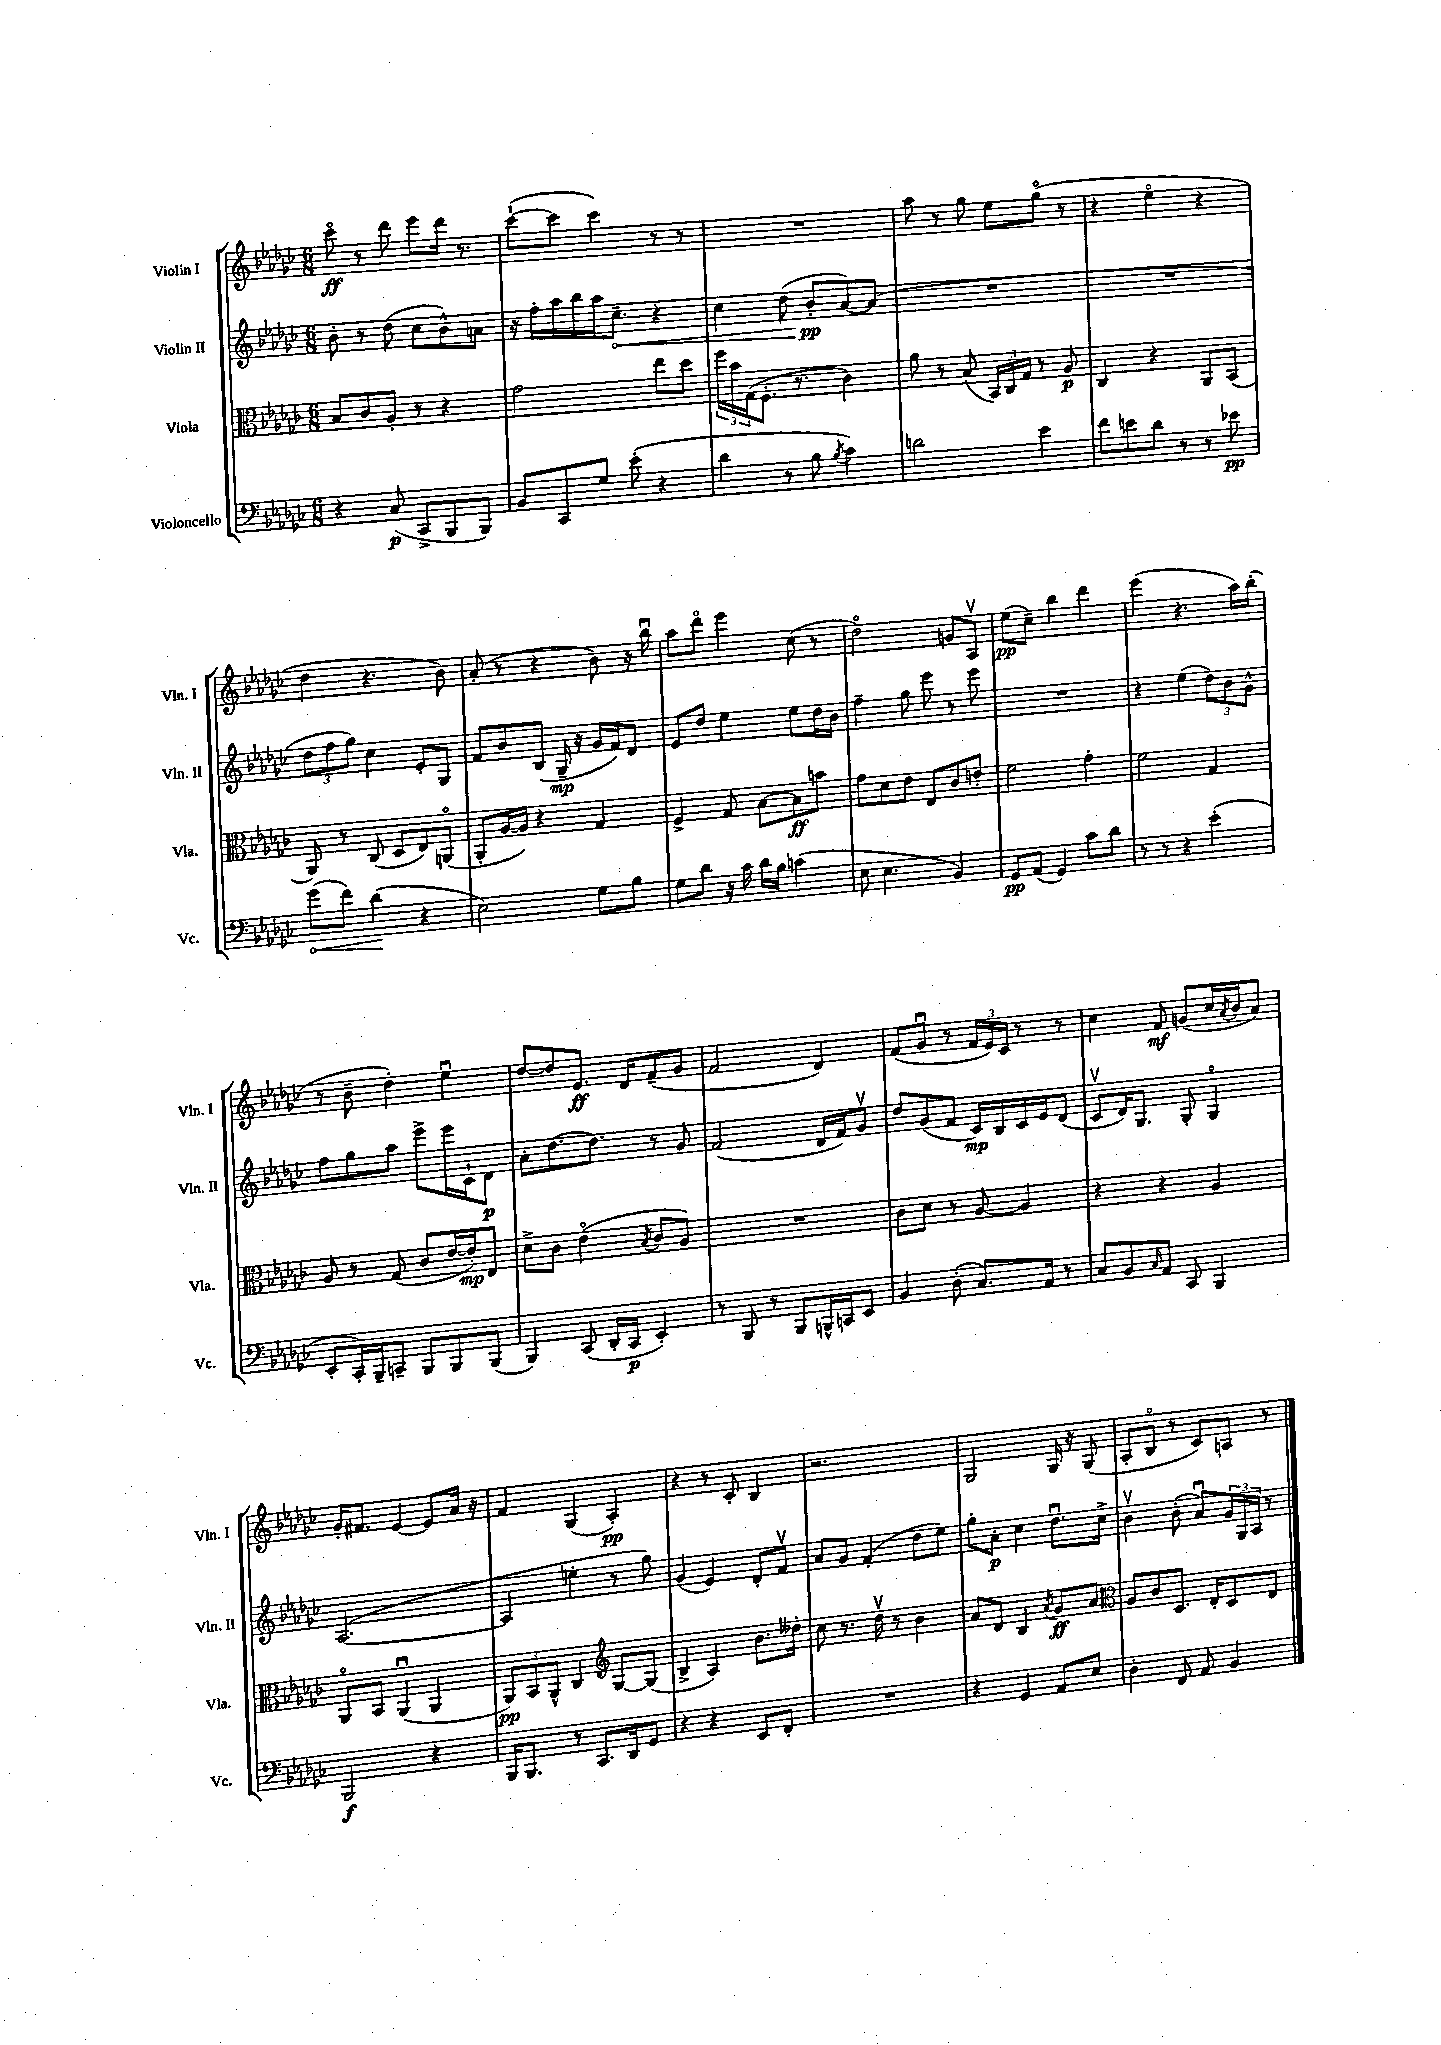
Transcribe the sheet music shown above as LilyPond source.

<<
\new StaffGroup <<
\new Staff = "s0" \with { instrumentName = "Violin I" shortInstrumentName = "Vln. I" } {
    \clef treble \key ges \major \numericTimeSignature \time 6/8
    ces'''8\flageolet\ff r8 des'''8 ees'''8 des'''16 r8. |
    ces'''8~-!( ces'''8 ces'''4) r8 r8 |
    R2. |
    aes''8 r8 ges''8 ees''8 ges''8\flageolet( r8 |
    r4 ees''4\flageolet r4 |
    des''4 r4. bes'8) |
    aes'8-.( r8 r4 bes'8) r16 bes''16\downbow |
    aes''8 des'''8\flageolet ees'''4 ces''8( r8 |
    des''2\flageolet) g'8 aes8\upbow |
    ees''8\pp( ces''8--) bes''4 des'''4 |
    ees'''4( r4. aes''16) bes''16-.( |
    r8 bes'8-- des''4-.) ees''4\downbow |
    des''8~ des''8 ees'8.\ff des'16 f'8--( ges'8 |
    f'2 des'4) |
    f'8( ges'8\downbow r8 \tuplet 3/2 { f'16 ees'16) ces'16 } r8 r8 |
    ces''4 f'8\mf g'8( ces''16 \acciaccatura { aes'8 } bes'16 aes'8) |
    ges'16-. fis'8. ees'4~ ees'8 aes'16 r16 |
    f'4 ges4( aes4-.\pp) |
    r4 r8 ces'8-. bes4 |
    r2. |
    ges2 ges16 r16 ges8( |
    aes8-. bes8\flageolet r8 ces'8) a8 r8 \bar "|." |
}
\new Staff = "s1" \with { instrumentName = "Violin II" shortInstrumentName = "Vln. II" } {
    \clef treble \key ges \major \numericTimeSignature \time 6/8
    bes'8-. r8 des''8( ces''8 bes'8-^) a'8 |
    r16 f''16-. aes''16 bes''16 aes''16 \once \override Hairpin.circled-tip = ##t ces''8.--\< r4 |
    ces''4 des''8( bes'8-.\pp\! aes'8~) aes'8( |
    R2. |
    R2. |
    \tuplet 3/2 { des''8 f''8 ges''8) } ces''4 ees'8-. ges8 |
    f'8 bes'8 bes8( ges16--\mp r16 ges'16 f'16) des'8 |
    ees'8 des''8 ees''4 ees''8 des''16 bes'16 |
    f''4-- ges''8 ees'''8 r8 ees'''8 |
    R2. |
    r4 ees''4( \tuplet 3/2 { des''8) bes'8 ges'8-^ } |
    f''8 ges''8 aes''8 ees'''8-> ees'''16 ces'16-! des'8\p |
    aes'8-. des''8.~ des''8. r8 ges'8 |
    f'2( des'16 f'16) ges'8\upbow |
    des''8 ges'8( f'8 ces'16\mp) bes16 ces'16 ees'16 des'8( |
    ces'8\upbow des'16) ges8. ges8-. ges4\flageolet |
    aes2.~( |
    aes4 e''4-. r8 ges''8) |
    ges'4( ees'4) des'8-. f'8\upbow |
    aes'8 ges'8 f'4-.( des''8 ees''8) |
    ges''8-. aes'8-.\p ces''4 des''8.\downbow ces''16-> |
    bes'4\upbow bes'8-.( aes'8\downbow) \tuplet 3/2 { ges'16 ges16 aes16 } r8 \bar "|." |
}
\new Staff = "s2" \with { instrumentName = "Viola" shortInstrumentName = "Vla." } {
    \clef alto \key ges \major \numericTimeSignature \time 6/8
    bes8 ces'8 aes8-. r8 r4 |
    ges'2 ees''8 des''8 |
    \tuplet 3/2 { f''16 bes'16 ges16( } f8.-. r8. ces'4) |
    aes'8 r8 bes8( \tuplet 3/2 { bes,16) ces16 ges16 } r8 aes8\p |
    ces4 r4 aes,8 bes,8( |
    aes,8) r8 ces8( des8 ees8) a,8\flageolet( |
    aes,8-. aes16~ aes16) r4 ges4 |
    f4-> ges8 bes8~ bes8\ff b'8 |
    ges'8 des'8 ees'8 ees8 ces'8 e'8-. |
    f'2 ges'4-. |
    f'2 ges4 |
    aes8 r8 ges8( ces'8 ees'16~ ees'16-.\mp) ees8 |
    des'8-> ces'8 ees'4\flageolet( \acciaccatura { bes8 } ces'8 aes8) |
    R2. |
    ces'8 des'8 r8 aes8~ aes4 |
    r4 r4 aes4 |
    aes,8\flageolet bes,8 aes,4\downbow( aes,4 |
    \tuplet 3/2 { aes,8\pp) bes,8 aes,8-^ } ces4 \clef treble ges8~ ges8( |
    bes4-> aes4) bes'8. deses''16-. |
    ces''8 r8. des''16\upbow r8 bes'4 |
    aes'8 des'8 bes4 \acciaccatura { aes'8 } ges'8\ff aes'8 |
    \clef alto aes8 ces'8 des8. ees16-. des8 ees8 \bar "|." |
}
\new Staff = "s3" \with { instrumentName = "Violoncello" shortInstrumentName = "Vc." } {
    \clef bass \key ges \major \numericTimeSignature \time 6/8
    r4 ces8\p( ces,8-> bes,,8 bes,,8) |
    bes,8 ces,8 ges8 ees'8-.( r4 |
    des'4 r8 bes8 \acciaccatura { bes8 } ces'4) |
    d'2 ees'4 |
    f'8 e'8 des'8 r8 r8 ees'8\pp |
    \once \override Hairpin.circled-tip = ##t ges'8\<( f'8) des'4\!( r4 |
    ees2) ges8 bes8 |
    ges8 des'8 r16 ces'16 des'16 bes16 c'4( |
    ees8 ees4. bes,4) |
    ges,8\pp aes,8( ges,4) ces'8 des'8 |
    r8 r8 r4 ees'4-.( |
    ees,8-. ces,16-.) bes,,16-- c,8-- bes,,8 bes,,8 bes,,8( |
    bes,,4) ces,8( des,16-. ces,16\p ees,4-.) |
    r8 bes,,8 r8 bes,,8 b,,16-^ c,16 ees,8 |
    bes,4 des8-.( ces8.) aes,16 r8 |
    ces8 bes,8 \grace { ces16 } aes,8 ces,8 bes,,4 |
    bes,,2\f r4 |
    bes,,16 bes,,8. r8 ces,8. des,16 ges,8 |
    r4 r4 ees,8 f,8-. |
    R2. |
    r4 ges,4 aes,8 ees8 |
    des4-. f,8 aes,8 bes,4 \bar "|." |
}
>>
>>
\layout { \context { \Score \remove "Bar_number_engraver" } }
